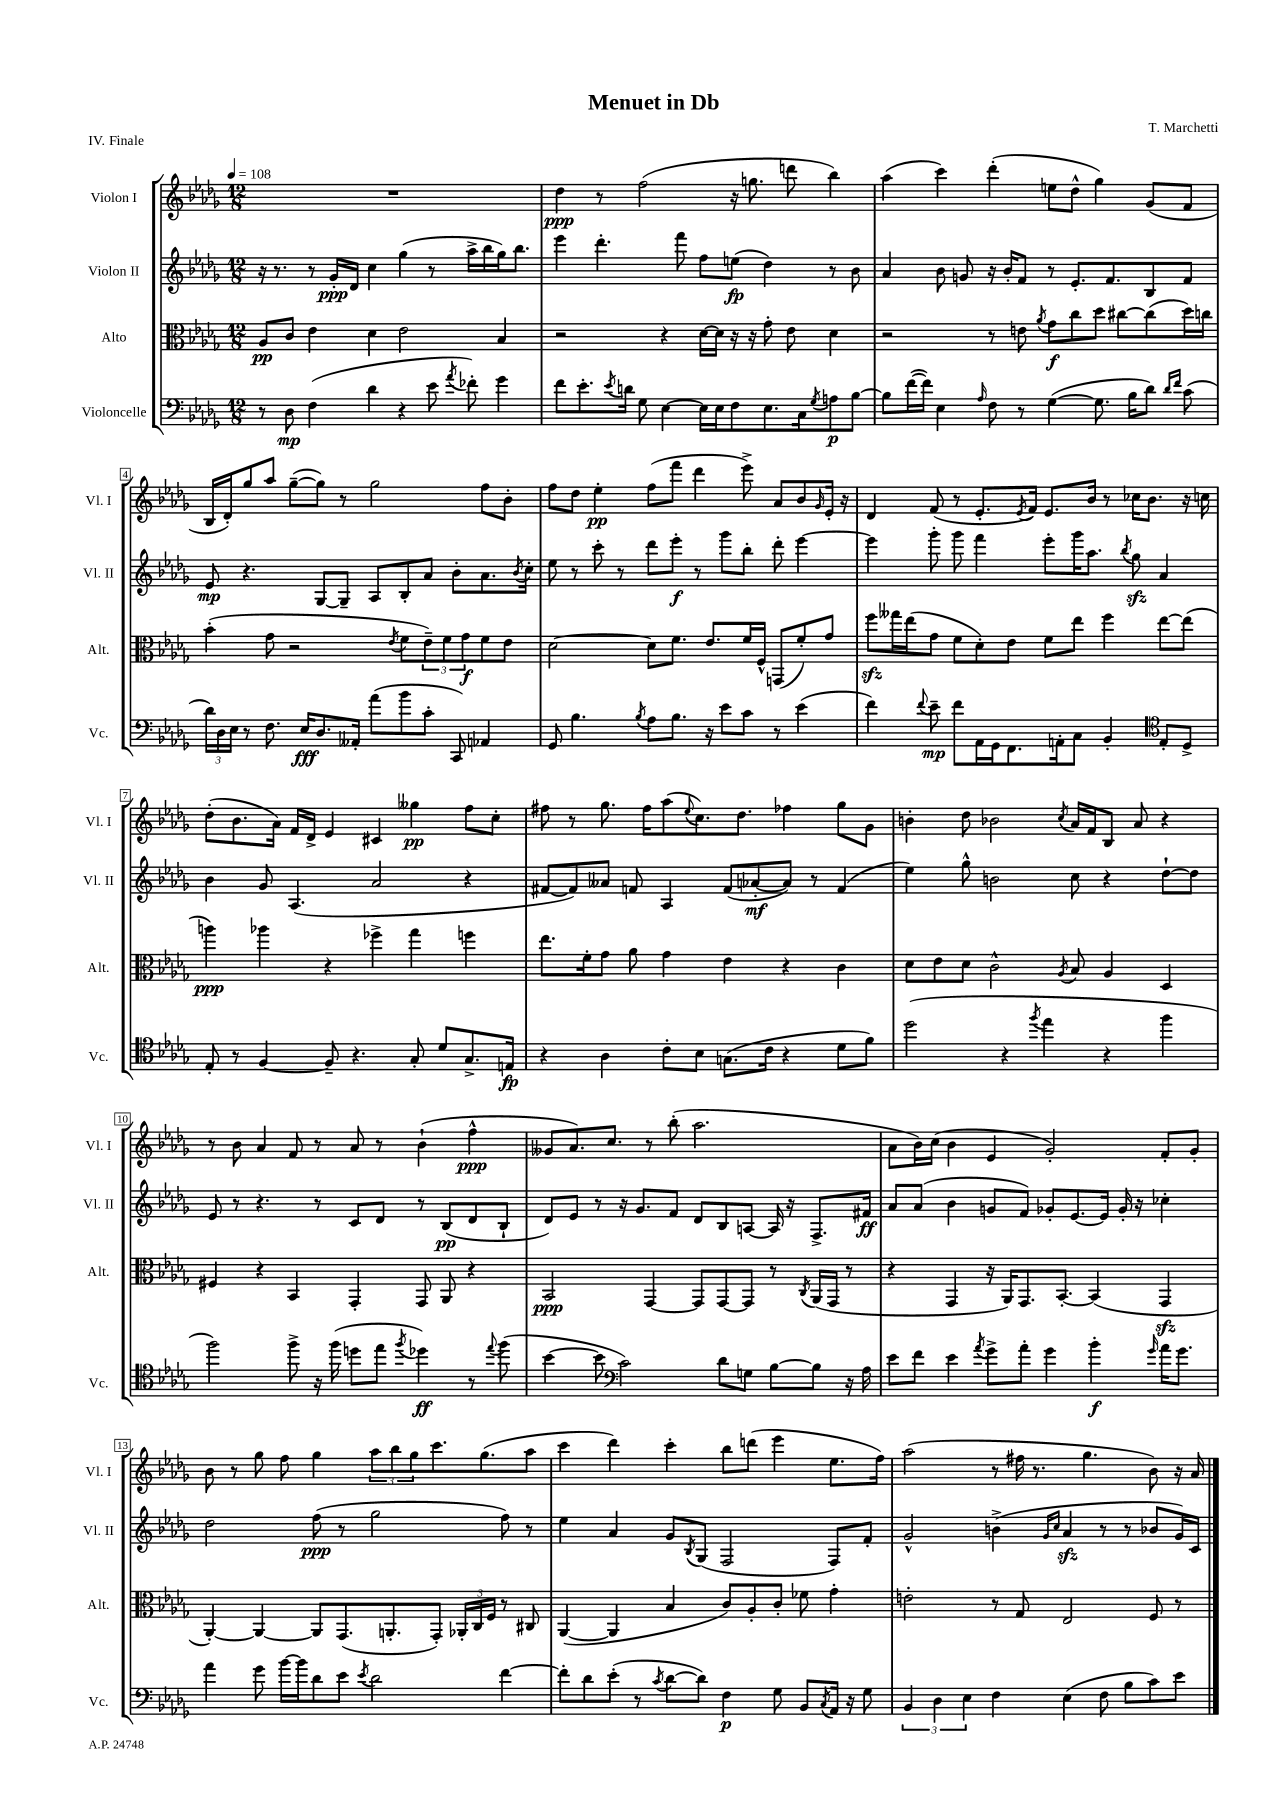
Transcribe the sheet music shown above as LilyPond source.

\header { title = "Menuet in Db" composer = "T. Marchetti" piece = "IV. Finale" }
<<
\new StaffGroup <<
\new Staff = "s0" \with { instrumentName = "Violon I" shortInstrumentName = "Vl. I" } {
    \clef treble \key des \major \numericTimeSignature \time 12/8 \tempo 4 = 108
    R1. |
    des''4\ppp r8 f''2( r16 g''8. d'''8 bes''4) |
    aes''4( c'''4) des'''4-.( e''8 des''8-^ ges''4) ges'8( f'8 |
    bes16 des'16-.) ges''8 aes''8 ges''8~--( ges''8) r8 ges''2 f''8 bes'8-. |
    f''8 des''8 ees''4-.\pp f''8( f'''8 des'''4 ees'''8->) aes'8 bes'8 \grace { ges'16 } ees'16-. r16 |
    des'4 f'8( r8 ees'8.-. \acciaccatura { ees'8 } f'16) ees'8. bes'16 r8 ces''16 bes'8. r16 c''16 |
    des''8-.( bes'8. aes'16) f'16 des'16-> ees'4 cis'4 geses''4\pp f''8 c''8-. |
    fis''8 r8 ges''8. fis''16 aes''8( \appoggiatura { ees''8 } c''8.) des''8. fes''4 ges''8 ges'8 |
    b'4-. des''8 bes'2 \acciaccatura { c''8 } aes'16 f'16 bes8 aes'8 r4 |
    r8 bes'8 aes'4 f'8 r8 aes'8 r8 bes'4-!( f''4-^\ppp |
    geses'8 aes'8.) c''8. r8 bes''8-.( aes''2. |
    aes'8 bes'16) c''16( bes'4 ees'4 ges'2-.) f'8-. ges'8-. |
    bes'8 r8 ges''8 f''8 ges''4 \tuplet 3/2 { aes''8 bes''8 ges''8 } c'''8. ges''8.( aes''8 |
    c'''4 des'''4) c'''4-. bes''8 d'''8( ees'''4 ees''8. f''16) |
    aes''2( r8 fis''16 r8. ges''4. bes'8) r16 aes'16 \bar "|." |
}
\new Staff = "s1" \with { instrumentName = "Violon II" shortInstrumentName = "Vl. II" } {
    \clef treble \key des \major \numericTimeSignature \time 12/8
    r16 r8. r8 ges'16-.\ppp des'16 c''4 ges''4( r8 aes''16-> bes''16 ges''16) bes''8. |
    ees'''4 des'''4.-. f'''8 f''8 e''8\fp( des''4) r8 bes'8 |
    aes'4 bes'8 g'8 r16 bes'16-. f'8 r8 ees'8.-. f'8. bes8 f'8 |
    ees'8\mp r4. ges8~ ges8-- aes8 bes8-. aes'8 bes'8-. aes'8. \acciaccatura { bes'8 } c''16-. |
    ees''8 r8 c'''8-. r8 des'''8 ees'''8-.\f r8 ges'''8 bes''8-. des'''8-. ees'''4~ |
    ees'''4 ges'''8-. ges'''8 f'''4 ees'''8-. ges'''16 aes''8. \acciaccatura { bes''8 } ges''8\sfz aes'4 |
    bes'4 ges'8 aes4.( aes'2 r4 |
    fis'8~ fis'8) aeses'8 f'8 aes4 f'8( aes'8~-.\mf aes'8) r8 f'4( |
    ees''4) ges''8-^ b'2 c''8 r4 des''8~-! des''8 |
    ees'8 r8 r4. r8 c'8 des'8 r8 bes8\pp( des'8 bes8-! |
    des'8) ees'8 r8 r16 ges'8. f'8 des'8 bes8 a8~ a16 r16 f8.-> fis'16\ff |
    aes'8 aes'8( bes'4 g'8 f'8) ges'8-. ees'8.~ ees'16 ges'16-. r16 ces''4-. |
    des''2 f''8\ppp( r8 ges''2 f''8) r8 |
    ees''4 aes'4 ges'8 \acciaccatura { bes8 } ges8( f2 f8) f'8-. |
    ges'2-^ b'4->( \grace { ges'16 c''16 } aes'4\sfz r8 r8 bes'8 ges'16) c'16 \bar "|." |
}
\new Staff = "s2" \with { instrumentName = "Alto" shortInstrumentName = "Alt." } {
    \clef alto \key des \major \numericTimeSignature \time 12/8
    aes8\pp c'8 ees'4 des'4 ees'2 bes4 |
    r2 r4 des'16~ des'16 r16 r16 ges'8-. ees'8 des'4 |
    r2 r8 e'8 \acciaccatura { aes'8 } ges'8\f c''8 des''8 cis''8~ cis''8( des''16) c''16 |
    bes'4-.( ges'8 r2 \acciaccatura { ees'8 } f'8 \tuplet 3/2 { ees'8--) f'8 ges'8\f } f'8 ees'8 |
    des'2~ des'8 f'8. ees'8. f'16 f16-^ g,8( f'8-.) ges'8 |
    f''8\sfz geses''16 ees''16( ges'8 f'8 des'8-.) ees'8 f'8 ees''8 f''4 ees''8~ ees''8( |
    a''4\ppp) aes''4 r4 fes''4-> ges''4 f''4 |
    ees''8. f'16-. ges'8 aes'8 ges'4 ees'4 r4 c'4 |
    des'8 ees'8 des'8 c'2-^ \acciaccatura { aes8 } bes8 aes4 des4 |
    fis4 r4 bes,4 ges,4-. ges,8 aes,8 r4 |
    bes,2\ppp ges,4~ ges,8 ges,8~ ges,8 r8 \acciaccatura { c8 } aes,16( ges,16 r8 |
    r4 ges,4 r16 aes,16) ges,8. bes,8.~-. bes,4( ges,4\sfz |
    aes,4~-.) aes,4~ aes,8 ges,8.( a,8.-. ges,8-.) \tuplet 3/2 { aes,16-. c16 f16 } r8 cis8 |
    aes,4~( aes,4 bes4 c'8) aes8-. c'8-. fes'8 ges'4-. |
    e'2-. r8 ges8 ees2 f8 r8 \bar "|." |
}
\new Staff = "s3" \with { instrumentName = "Violoncelle" shortInstrumentName = "Vc." } {
    \clef bass \key des \major \numericTimeSignature \time 12/8
    r8 des8\mp f4( des'4 r4 ees'8 \acciaccatura { aes'8 } fes'8-.) ges'4 |
    f'8 ees'8.-. \acciaccatura { ees'8 } d'16 ges8 ees4~ ees16 ees16 f8 ees8. c16 \acciaccatura { ges8 } a8\p bes8~ |
    bes8 f'16~( f'16) ees4 \grace { aes16 } f8 r8 ges4~( ges8. bes16 des'8) \grace { des'16 f'16 } c'8( |
    \tuplet 3/2 { des'16) des16 ees16 } r8 f8. ees16\fff des8. aeses,16-. aes'8( bes'8 c'8-. c,8) aes,4 |
    ges,8 bes4. \acciaccatura { bes8 } aes8 bes8. r16 ees'8 c'8 r8 ees'4( |
    f'4) \appoggiatura { f'8 } ees'8--\mp f'8 aes,16 ges,16 f,8. a,16-. c8 bes,4-. \clef tenor ees8-. des8-> |
    ees8-. r8 f4~ f8-- r4. ges8-. des'8 ges8.-> e16\fp |
    r4 aes4 c'8-. bes8 g8.( c'16 r4 des'8 f'8) |
    des''2( r4 \acciaccatura { f''8 } ees''4 r4 f''4 |
    f''2) f''8-> r16 f''16( d''8 ees''8 \acciaccatura { f''8 } des''4\ff) r8 \appoggiatura { ees''8 } f''8( |
    bes'4~ bes'8 \clef bass c'2) des'8 g8 bes8~ bes8 r16 aes16 |
    ees'8 f'8 ees'4 \acciaccatura { aes'8 } ges'8-> aes'8-. ges'4 bes'4-.\f \grace { ges'16 } aes'16 ges'8. |
    aes'4 ges'8 bes'16~ bes'16 des'8 ees'8 \acciaccatura { ees'8 } des'2 f'4~ |
    f'8-. des'8 ees'8-.( r8 \acciaccatura { c'8 } des'8~ des'8) f4\p ges8 bes,8 \acciaccatura { c8 } aes,16 r16 ges8 |
    \tuplet 3/2 { bes,4 des4 ees4 } f4 ees4( f8 bes8 c'8) ees'8 \bar "|." |
}
>>
>>
\layout { \context { \Score \override BarNumber.stencil = #(make-stencil-boxer 0.1 0.3 ly:text-interface::print) } }
